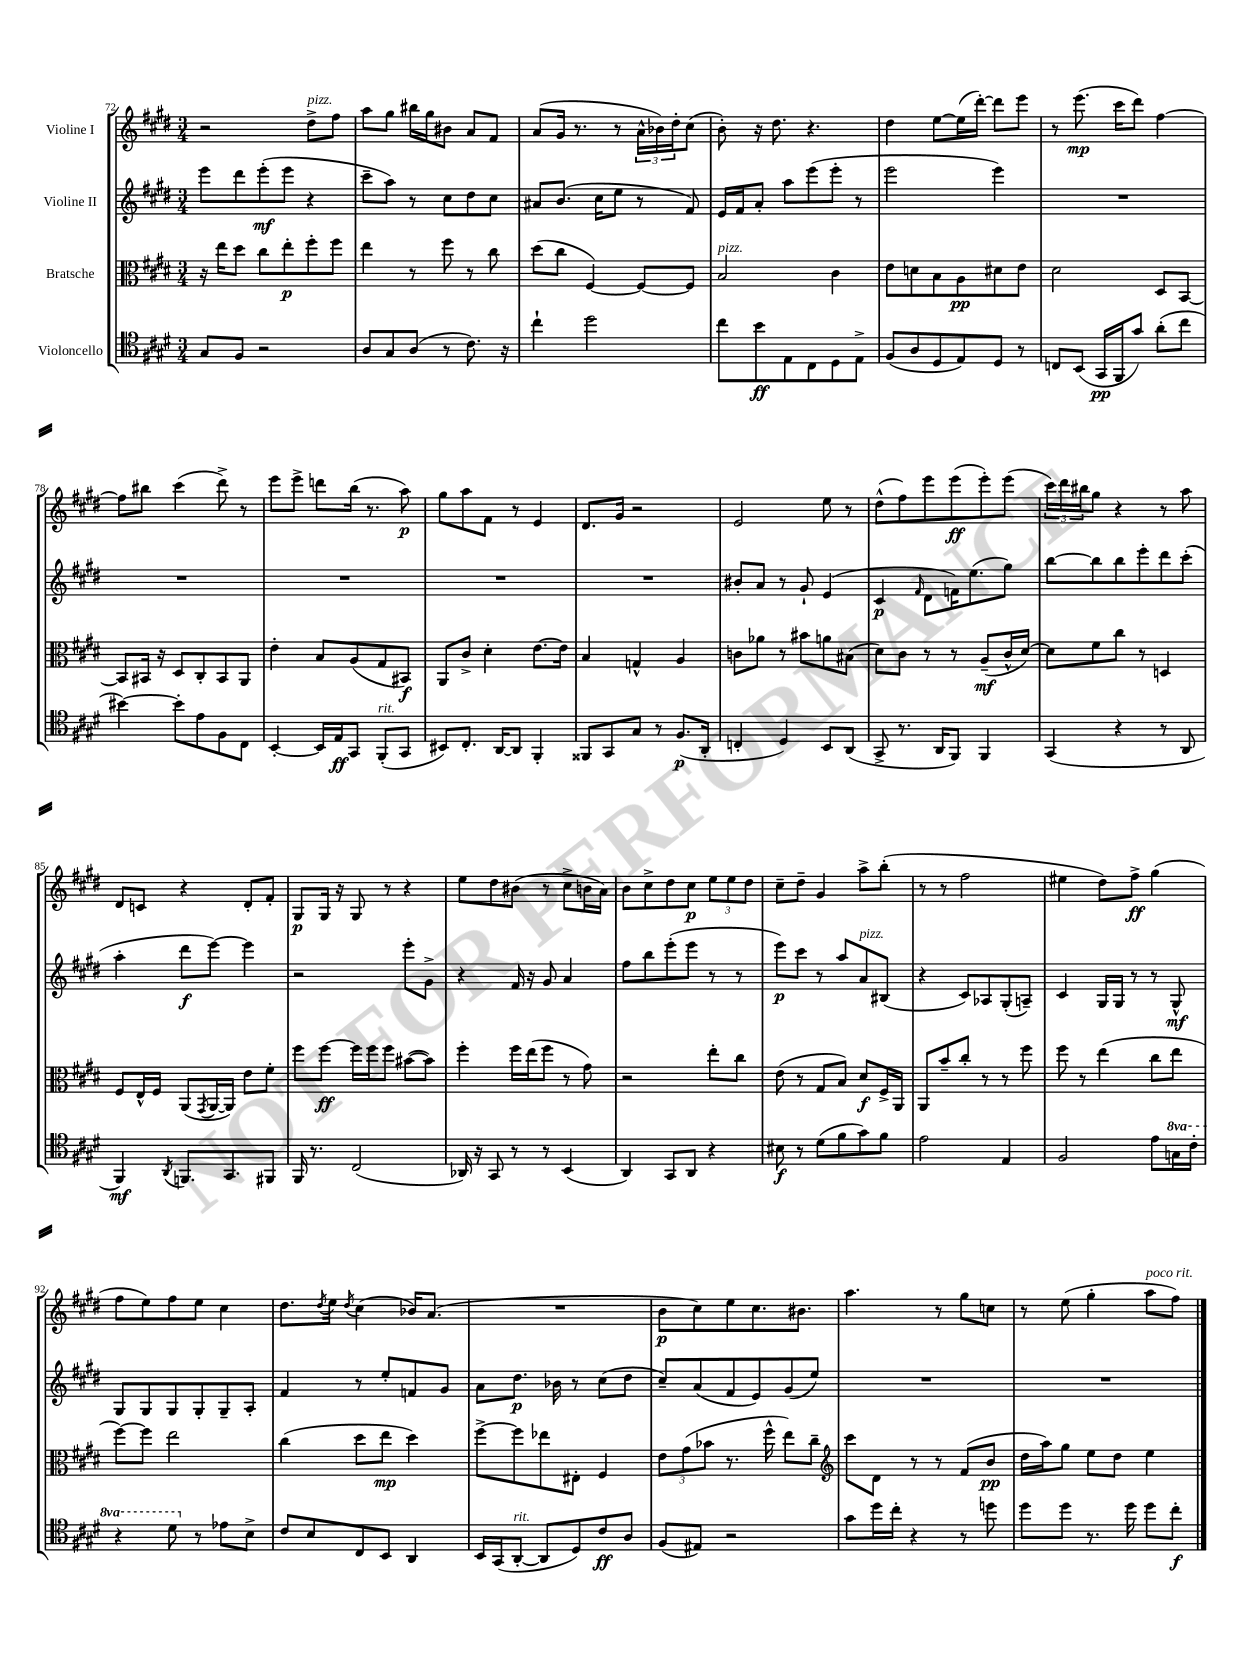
<<
\new StaffGroup <<
\new Staff = "s0" \with { instrumentName = "Violine I" } {
    \clef treble \key e \major \numericTimeSignature \time 3/4
    r2 dis''8->^\markup { \italic "pizz." } fis''8 |
    a''8 gis''8 bis''16 gis''16 bis'8 a'8 fis'8 |
    a'8( gis'16 r8. r8 \tuplet 3/2 { a'16-^ bes'16) dis''16-. } cis''8( |
    b'8-.) r16 dis''8. r4. |
    dis''4 e''8~ e''16( dis'''16~-.) dis'''8 e'''8 |
    r8 e'''8.\mp( cis'''16 dis'''8) fis''4~ |
    fis''8 bis''8 cis'''4( dis'''8->) r8 |
    e'''8 e'''8-> d'''8 b''16( r8. a''8\p) |
    gis''8 a''8 fis'8 r8 e'4 |
    dis'8. gis'16 r2 |
    e'2 e''8 r8 |
    dis''8-^( fis''8) e'''8 e'''8\ff( e'''8-.) e'''8( |
    \tuplet 3/2 { cis'''16) dis'''16 bis''16 } gis''8 r4 r8 a''8 |
    dis'8 c'8 r4 dis'8-. fis'8-. |
    gis8\p gis16 r16 gis8 r8 r4 |
    e''8 dis''8 bis'8( r8 cis''8-> b'16 a'16) |
    b'8 cis''8-> dis''8 cis''8\p \tuplet 3/2 { e''8 e''8 dis''8 } |
    cis''8-- dis''8-- gis'4 a''8-> b''8-.( |
    r8 r8 fis''2 |
    eis''4 dis''8) fis''8->\ff gis''4( |
    fis''8 e''8) fis''8 e''8 cis''4 |
    dis''8. \acciaccatura { dis''8 } e''16 \acciaccatura { dis''8 } cis''4( bes'16) a'8.( |
    R2. |
    b'8\p cis''8) e''8 cis''8. bis'8. |
    a''4. r8 gis''8 c''8 |
    r8 e''8( gis''4-. a''8^\markup { \italic "poco rit." } fis''8) \bar "|." |
}
\new Staff = "s1" \with { instrumentName = "Violine II" } {
    \clef treble \key e \major \numericTimeSignature \time 3/4
    e'''8 dis'''8 e'''8-.\mf( e'''8 r4 |
    cis'''8-- a''8) r8 cis''8 dis''8 cis''8 |
    ais'8 b'8.( cis''16 e''8 r8 fis'8) |
    e'16 fis'16 a'8-. a''8 e'''8( e'''8-. r8 |
    e'''2 e'''4) |
    R2. |
    R2. |
    R2. |
    R2. |
    R2. |
    bis'8-. a'8 r8 gis'8-! e'4( |
    cis'4\p \grace { fis'16 } dis'8 f'16) e''8.( gis''8) |
    b''8~ b''8 b''8 e'''8-. dis'''8 cis'''8-.( |
    a''4-. dis'''8\f e'''8~) e'''4 |
    r2 e'''8-. gis'8-> |
    r4 fis'16 r16 gis'8 a'4 |
    fis''8 b''8 e'''8-.( e'''8 r8 r8 |
    e'''8\p) cis'''8 r8 a''8 a'8^\markup { \italic "pizz." } bis8( |
    r4 cis'8) aes8 gis8-.( a8--) |
    cis'4 gis16 gis16 r8 r8 gis8-^\mf |
    gis8 gis8 gis8 gis8-. gis8-- a8-. |
    fis'4 r8 e''8-. f'8 gis'8 |
    a'8 dis''8.\p bes'16 r8 cis''8( dis''8 |
    cis''8--) a'8( fis'8 e'8) gis'8( e''8) |
    R2. |
    R2. \bar "|." |
}
\new Staff = "s2" \with { instrumentName = "Bratsche" } {
    \clef alto \key e \major \numericTimeSignature \time 3/4
    r16 e''16 dis''8 cis''8 e''8-.\p fis''8-. fis''8 |
    e''4 r8 fis''8 r8 cis''8 |
    dis''8( cis''8 fis4~) fis8~ fis8 |
    b2^\markup { \italic "pizz." } cis'4 |
    e'8 d'8 b8 a8\pp dis'8 e'8 |
    dis'2 dis8 b,8~ |
    b,8 bis,16 r16 dis8 cis8-. bis,8 a,8 |
    e'4-. b8 a8( gis8 bis,8\f) |
    a,8 cis'8-> dis'4-. e'8.~ e'16 |
    b4 g4-^ a4 |
    c'8 aes'8 r8 bis'8 a'8 bis8( |
    dis'8) cis'8 r8 r8 a8--\mf( cis'16-^ dis'16~) |
    dis'8 fis'8 cis''8 r8 d4 |
    fis8 e16-^ fis16 a,8( \acciaccatura { gis,8 } a,16~ a,16) e'8 fis'8-. |
    fis''8 fis''8~\ff fis''16 fis''16 fis''8 bis'8~( bis'8) |
    fis''4-. fis''16 e''16( fis''8 r8 gis'8) |
    r2 e''8-. cis''8 |
    e'8( r8 gis8 b8) dis'8\f fis16-> a,16 |
    a,8 b'8-- cis''8-. r8 r8 fis''8 |
    fis''8 r8 e''4( cis''8 e''8 |
    fis''8~) fis''8 e''2 |
    cis''4( dis''8 e''8\mp dis''4) |
    fis''8~-> fis''8 ees''8 eis8-. fis4 |
    \tuplet 3/2 { e'8 gis'8( bes'8 } r8. fis''16-^ e''8) cis''8-- |
    \clef treble cis'''8 dis'8 r8 r8 fis'8( b'8\pp |
    dis''16 a''16) gis''8 e''8 dis''8 e''4 \bar "|." |
}
\new Staff = "s3" \with { instrumentName = "Violoncello" } {
    \clef tenor \key e \major \numericTimeSignature \time 3/4 \set Staff.ottavationMarkups = #ottavation-simple-ordinals
    gis8 fis8 r2 |
    a8 gis8 a8( r8 cis'8.) r16 |
    cis''4-! dis''2 |
    cis''8 b'8\ff e8 cis8 dis8 e8-> |
    fis8( a8 dis8 e8) dis8 r8 |
    c8 b,8( gis,16\pp fis,16 gis'8) a'8-.( cis''8 |
    bis'4~) bis'8-. e'8 fis8 cis8 |
    b,4~-. b,16 e16\ff gis,8 fis,8-.^\markup { \italic "rit." }( gis,8 |
    bis,8) cis8.-. a,16~ a,8 fis,4-. |
    fisis,8 gis,8 gis8 r8 fis8.\p( a,16-. |
    c4-. dis4) b,8 a,8( |
    gis,8-> r8. a,16 fis,8) fis,4 |
    gis,4( r4 r8 a,8 |
    fis,4\mf) \acciaccatura { a,8 } f,8. gis,8. fis,8 |
    fis,16 r8. cis2( |
    aes,16) r16 gis,8 r8 r8 b,4( |
    a,4) gis,8 a,8 r4 |
    bis8\f r8 dis'8( fis'8 gis'8) fis'8 |
    e'2 e4 |
    fis2 e'8 \ottava #1 g'16 cis''16-. |
    r4 dis''8 \ottava #0 r8 ees'8 b8-> |
    cis'8 b8 cis8 b,8 a,4 |
    b,16 gis,16( a,8~-.^\markup { \italic "rit." } a,8 dis8) cis'8\ff a8 |
    fis8( eis8) r2 |
    gis'8 dis''16 cis''16-. r4 r8 d''8 |
    dis''8 dis''8 r8. dis''16 dis''8 cis''8-.\f \bar "|." |
}
>>
>>
\layout { \context { \Score currentBarNumber = #72 } }
